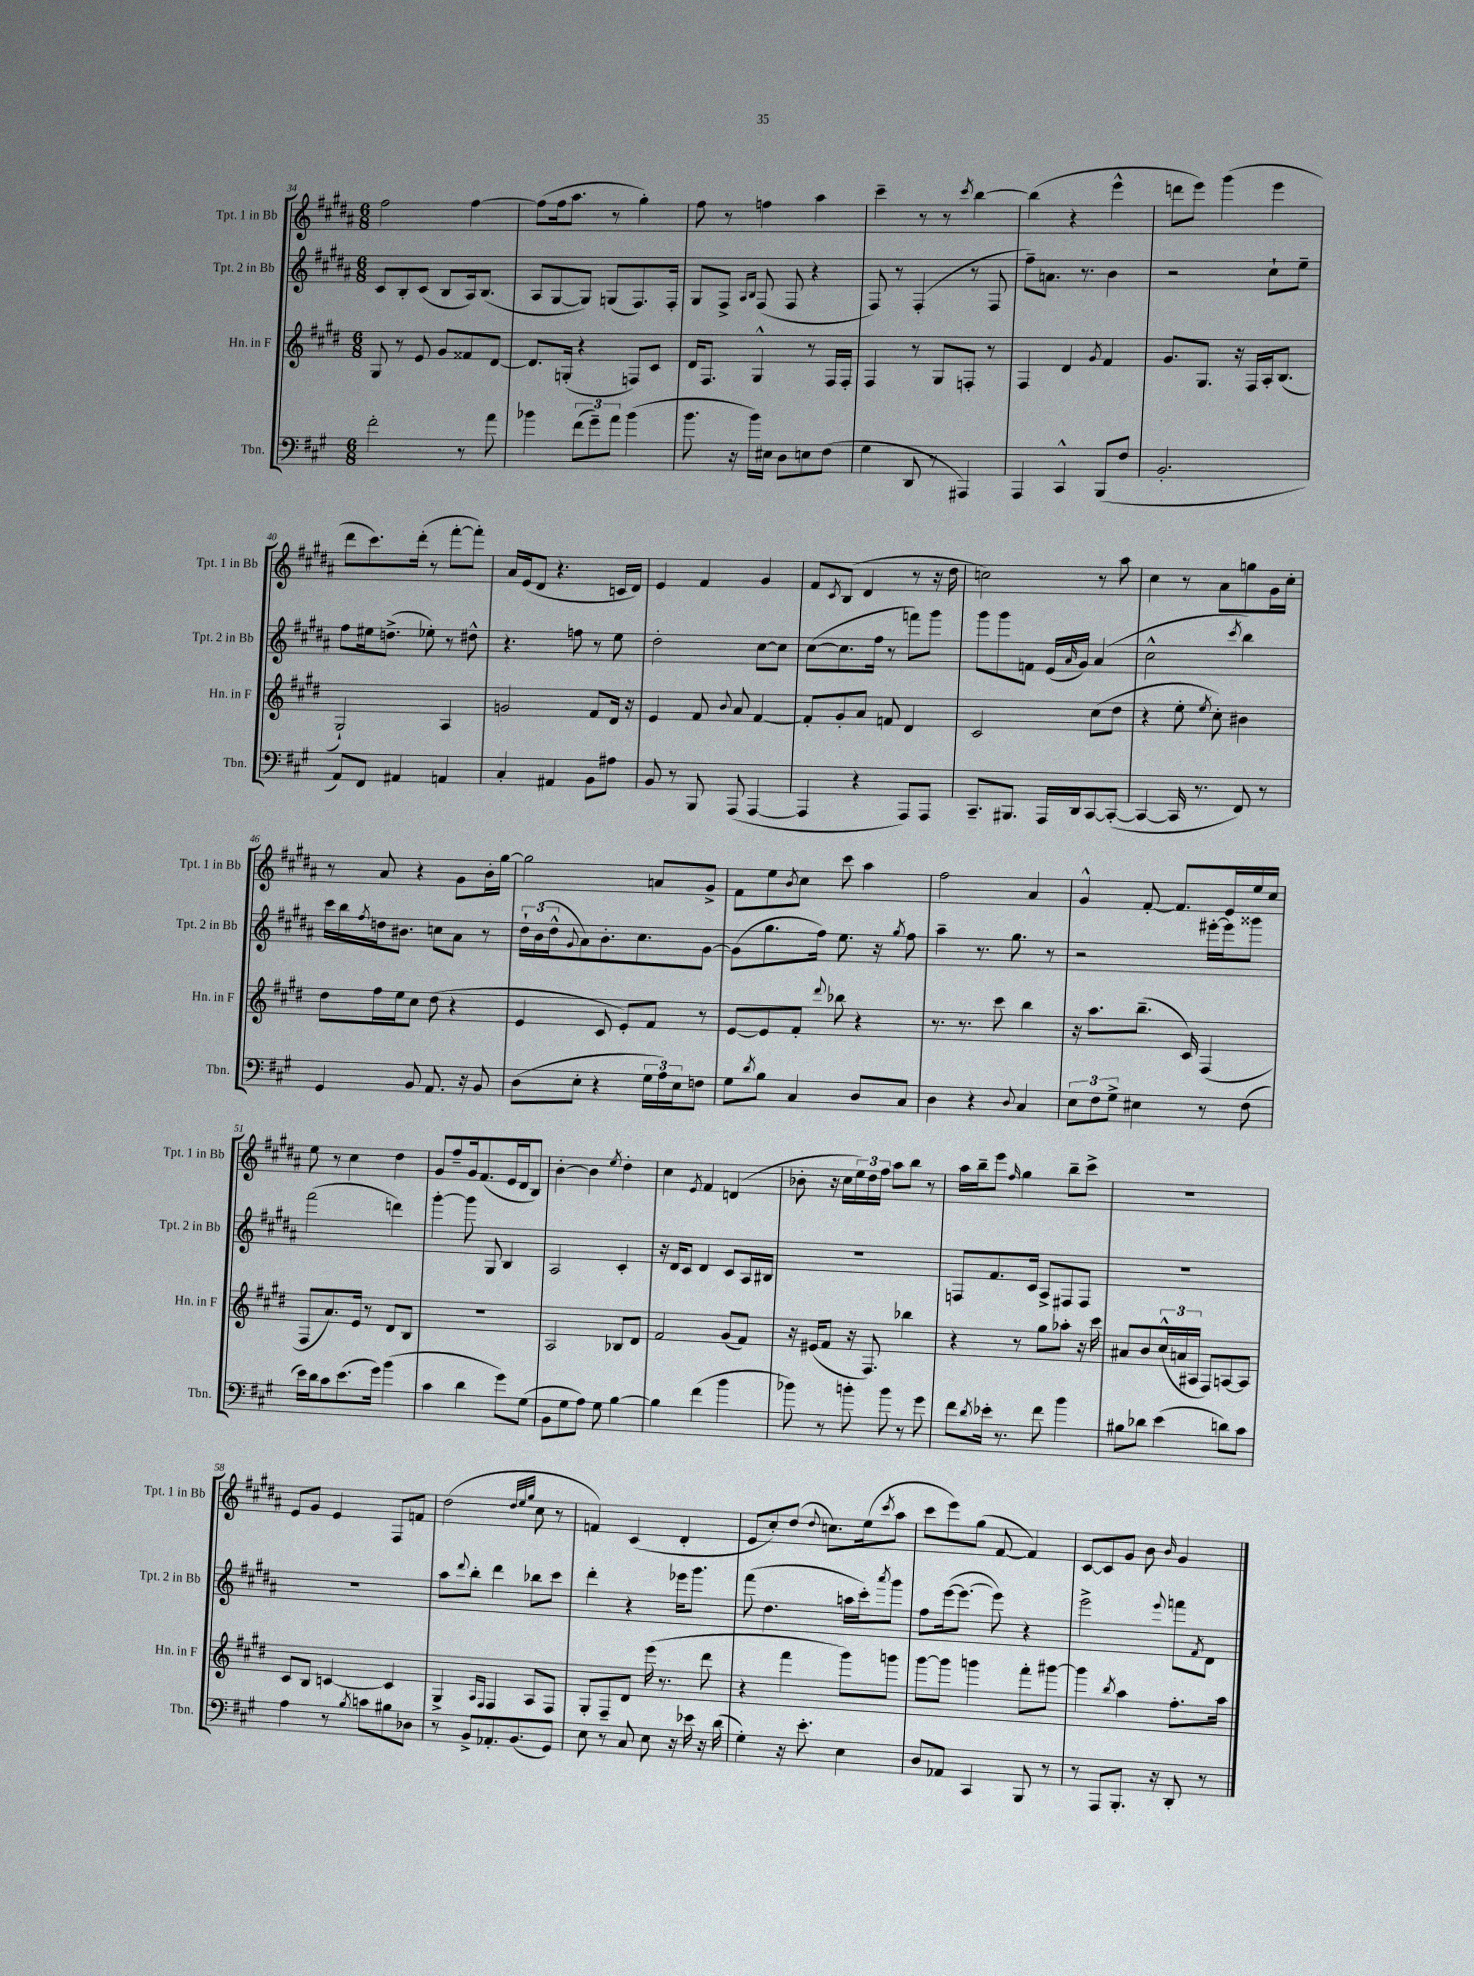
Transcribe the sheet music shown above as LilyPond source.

<<
\new StaffGroup <<
\new Staff = "s0" \with { instrumentName = "Tpt. 1 in Bb" shortInstrumentName = "Tpt. 1 in Bb" } {
    \clef treble \key b \major \numericTimeSignature \time 6/8
    fis''2 fis''4~ |
    fis''8( fis''16 ais''8. r8 gis''4-.) |
    fis''8 r8 f''4 ais''4 |
    cis'''4-- r8 r8 \acciaccatura { cis'''8 } b''4~ |
    b''4( r4 e'''4-^ |
    d'''8 e'''8) gis'''4( e'''4 |
    dis'''8 cis'''8.) dis'''16-.( r8 fis'''8~-. fis'''8-.) |
    ais'16 e'16( dis'8 r4. c'16 dis'16) |
    e'4 fis'4 gis'4 |
    fis'8 \acciaccatura { cis'8 } b8( dis'4 r8 r16 dis''16 |
    c''2) r8 ais''8 |
    cis''4 r8 ais'8 g''8 gis'16 cis''16-. |
    r8 ais'8 r4 gis'8 b'16-. gis''16~ |
    gis''2 a'8 gis'8-> |
    fis'8 e''8 \acciaccatura { b'8 } cis''8 cis'''8 ais''4 |
    fis''2 ais'4 |
    gis'4-^ fis'8~-. fis'8. e'16 e''16 cis''16 |
    e''8 r8 cis''4 dis''4 |
    gis'8 fis''8-- gis'16 fis'8.( e'16 dis'16 b8) |
    b'4~-. b'4 \acciaccatura { e''8 } dis''4-. |
    cis''4 \acciaccatura { e'8 } fis'4 d'4( |
    bes'8-. r16 cis''16 \tuplet 3/2 { e''16) dis''16 fis''16 } ais''8 b''8 r8 |
    ais''16 b''16-- e'''8 \grace { fis''16 } gis''4 b''8-- cis'''8-> |
    R2. |
    e'8 gis'8 e'4 fis8 f'8 |
    dis''2( \grace { dis''32 e''32 gis''32 } cis''8 r8 |
    f'4) cis'4( dis'4-. |
    e'8 cis''8-.) dis''8( \appoggiatura { dis''8 } c''8.) e''16( \acciaccatura { cis'''8 } ais''8 |
    cis'''8 e'''8) gis''8( fis'8~ fis'4) |
    cis'8~ cis'8 gis'8 b'8 \grace { b'16 } gis'4 \bar "|." |
}
\new Staff = "s1" \with { instrumentName = "Tpt. 2 in Bb" shortInstrumentName = "Tpt. 2 in Bb" } {
    \clef treble \key b \major \numericTimeSignature \time 6/8
    cis'8 b8-. cis'8( b8 ais16) b8.( |
    ais8 gis8~ gis8) g8( fis8.) fis16-. |
    gis8 fis8-> \grace { ais16 b16 } fis8( fis8 r4 |
    fis8) r8 fis4-.( r8 fis8 |
    fis''8--) a'8. r8. b'4 |
    r2 cis''8-! e''8-- |
    fis''8 eis''16 d''8.->( ees''8-.) r8 dis''8-^ |
    r4. f''8 r8 e''8 |
    dis''2-. cis''8~ cis''8 |
    cis''8~( cis''8. fis''16 r8 f'''8) gis'''8 |
    gis'''8 gis'''8 f'8 e'16( \grace { ais'16 } gis'16) ais'4( |
    cis''2-^ \acciaccatura { cis'''8 } b''4) |
    cis'''16 b''16 \acciaccatura { fis''8 } d''16 bis'8. c''8 ais'8 r8 |
    \tuplet 3/2 { dis''16-! b'16( dis''16-^ } \appoggiatura { gis'8 } ais'8) b'8.-. cis''8. gis'8~ |
    gis'8( gis''8. fis''16) e''8. r16 \acciaccatura { gis''8 } fis''8 |
    ais''4-- r8. gis''8. r8 |
    r2 eis'''16~-. eis'''16 gisis'''8 |
    fis'''2( d'''4) |
    gis'''4~-. gis'''8 gis8 b4 |
    ais2 cis'4-. |
    r16 dis'16 cis'8 dis'4 cis'8 ais16 bis16 |
    R2. |
    f8 fis'8. cis'16 ais8-> fis8 fis8 |
    R2. |
    R2. |
    ais''8 \appoggiatura { dis'''8 } b''8-. dis'''4 bes''8 cis'''8 |
    dis'''4-. r4 ees'''16 gis'''8. |
    fis'''8( dis''4. a''16 cis'''16-.) \acciaccatura { ais'''8 } gis'''8 |
    fis''8 e'''16~( e'''8.~ e'''8) r4 |
    e'''2-> \appoggiatura { e'''8 } f'''8 \acciaccatura { fis'8 } dis'8 \bar "|." |
}
\new Staff = "s2" \with { instrumentName = "Hn. in F" shortInstrumentName = "Hn. in F" } {
    \clef treble \key e \major \numericTimeSignature \time 6/8
    gis8 r8 e'8 gis'8 fisis'8 dis'8~ |
    dis'8. g16-.( r4 f8) cis'8 |
    dis'16 fis8. gis4-^ r8 fis16 fis16-. |
    fis4 r8 gis8 f8-. r8 |
    fis4 dis'4 \acciaccatura { gis'8 } fis'4 |
    gis'8. gis8. r16 fis16 a16-. b8.( |
    gis2-!) a4 |
    g'2 fis'8 dis'16 r16 |
    e'4 fis'8 \appoggiatura { b'8 } a'8 fis'4~ |
    fis'8-. gis'8-. a'8 f'8 dis'4 |
    cis'2 cis''8( dis''8 |
    r4 e''8-. \acciaccatura { e''8 } cis''8-.) bis'4 |
    dis''8 fis''16 e''16 cis''8 dis''8( r4 |
    e'4 cis'8 e'8-.) fis'8 r8 |
    e'8~ e'8 fis'8-. \appoggiatura { dis'''8 } bes''8 r4 |
    r8. r8. cis'''8 b''4 |
    r16 a''8. b''8.--( cis'16) fis4( |
    fis8 a'8.) e'16 r8 dis'8 b8 |
    R2. |
    a2 bes8 dis'8 |
    fis'2 gis'8( fis'8) |
    r16 eis'16( fis'8 r16 fis8.) bes''4 |
    r4 r8 gis''8 aes''8-. r16 cis'''16 |
    ais'8 b'8 \tuplet 3/2 { cis''16-^( a'16 ais16 } fis8) a8~ a8 |
    cis'8 b8 c'4~ c'4 |
    gis4-> \grace { a16 fis16 } fis4 a8 fis8 |
    gis8-. fis8-- dis'8 e'''16( r8. dis'''8 |
    r4 fis'''4 gis'''8) g'''8 |
    gis'''8~ gis'''8 g'''4 fis'''8-. gis'''8~ |
    gis'''4 \acciaccatura { b''8 } a''4 fis''8.-. a''16 \bar "|." |
}
\new Staff = "s3" \with { instrumentName = "Tbn." shortInstrumentName = "Tbn." } {
    \clef bass \key a \major \numericTimeSignature \time 6/8
    fis'2-. r8 a'8 |
    bes'4 \tuplet 3/2 { fis'8( gis'8--) a'8 } bes'4( |
    b'8. r16 b'16) eis16 d8 e8 fis8( |
    gis4 d,8 r8 ais,,4) |
    a,,4 cis,4-^ b,,8( fis8 |
    b,2.-. |
    a,8) fis,8 ais,4 a,4 |
    cis4-. ais,4 b,8 ais8 |
    b,8 r8 b,,8 a,,8( a,,4~ |
    a,,4 r4 a,,8) a,,8 |
    cis,8.-- bis,,8. a,,16 d,16 cis,8~ cis,8~-.( |
    cis,4~ cis,16 r8. fis,8) r8 |
    gis,4 b,8 a,8. r16 b,8 |
    d8( e8-. r4 \tuplet 3/2 { gis16 a16) e16 } f8 |
    gis8 \acciaccatura { d'8 } b8 cis4 d8 cis8 |
    d4 r4 \appoggiatura { d8 } cis4 |
    \tuplet 3/2 { e8 fis8 gis8-> } eis4 r8 fis8( |
    e'16) d'16 cis'8 e'8.( gis'16) b'4( |
    cis'4 d'4 gis'8) gis8( |
    b,8 gis8 a8) gis8 b4~ |
    b4 fis'4( b'4 |
    bes'8) r8 b'8-. b'8 r8 gis'8 |
    fis'8 \acciaccatura { d'8 } ees'16-. r8. fis'8 b'4 |
    bis8 des'8 e'4( d'8) cis'8 |
    a4 r8 \acciaccatura { b8 } c'8 bis8 des8 |
    r8 b,8-> aes,8.-. b,8.( gis,8) |
    e8 r8 cis8 e8 r16 ees'16 r16 d'16( |
    gis4-.) r16 e'8.-. e4 |
    d8 aes,8 cis,4 b,,8 r8 |
    r8 a,,8 b,,8.-. r16 d,8-. r8 \bar "|." |
}
>>
>>
\layout { \context { \Score currentBarNumber = #34 } }
